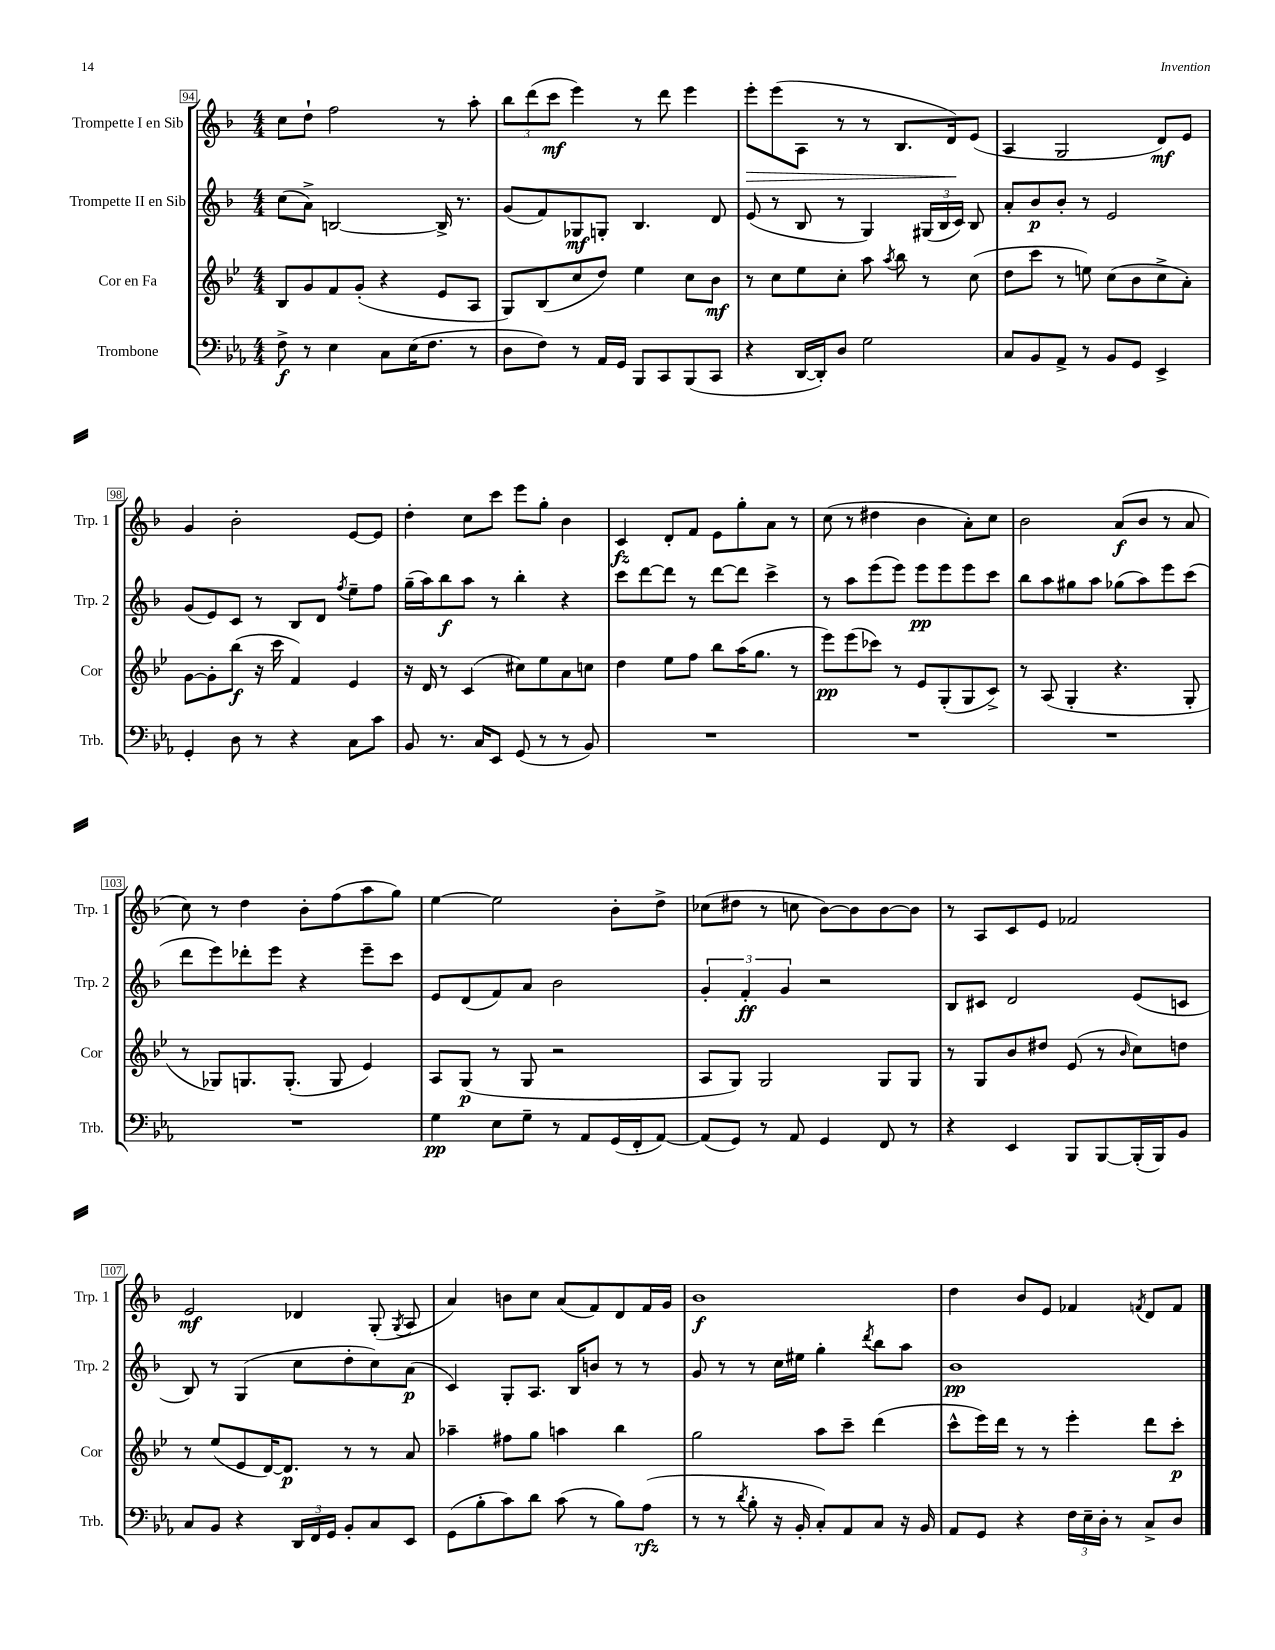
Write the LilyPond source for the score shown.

<<
\new StaffGroup <<
\new Staff = "s0" \with { instrumentName = "Trompette I en Sib" shortInstrumentName = "Trp. 1" } {
    \clef treble \key f \major \numericTimeSignature \time 4/4
    \autoBeamOff c''8[ d''8]-! f''2 r8 a''8-. |
    \tuplet 3/2 { bes''8[ d'''8( c'''8]\mf } e'''4) r8 d'''8 e'''4 |
    e'''8[-.\> e'''8( a8] r8 r8 bes8.[ d'16\!) e'8]( |
    a4 g2 d'8[\mf) e'8] |
    g'4 bes'2-. e'8[~ e'8] |
    d''4-. c''8[ c'''8] e'''8[ g''8]-. bes'4 |
    c'4\fz d'8[-. f'8] e'8[ g''8-. a'8] r8 |
    c''8( r8 dis''4 bes'4 a'8[-.) c''8] |
    bes'2 a'8[\f( bes'8] r8 a'8 |
    c''8) r8 d''4 bes'8[-. f''8( a''8 g''8]) |
    e''4~ e''2 bes'8[-. d''8]-> |
    ces''8[( dis''8] r8 c''8 bes'8[~) bes'8 bes'8~ bes'8] |
    r8 a8[ c'8 e'8] fes'2 |
    e'2\mf des'4 g8-.( \acciaccatura { g8 } a8 |
    a'4) b'8[ c''8] a'8[( f'8) d'8 f'16 g'16] |
    bes'1\f |
    d''4 bes'8[ e'8] fes'4 \acciaccatura { f'8 } d'8[ f'8] \bar "|." |
}
\new Staff = "s1" \with { instrumentName = "Trompette II en Sib" shortInstrumentName = "Trp. 2" } {
    \clef treble \key f \major \numericTimeSignature \time 4/4
    \autoBeamOff c''8[( a'8]->) b2~ b16-> r8. |
    g'8[( f'8) ges8\mf g8]-. bes4. d'8 |
    e'8( r8 bes8 r8 g4) \tuplet 3/2 { gis16[( bes16 c'16]) } bes8 |
    a'8[-. bes'8\p bes'8]-. r8 e'2 |
    g'8[( e'8) c'8] r8 bes8[ d'8] \acciaccatura { f''8 } e''8[-- f''8] |
    g''16[--( a''16) bes''8\f a''8] r8 bes''4-. r4 |
    c'''8[ d'''8~ d'''8] r8 d'''8[~ d'''8] c'''4-> |
    r8 a''8[ e'''8( e'''8]) e'''8[\pp e'''8 e'''8 c'''8] |
    bes''8[ a''8 gis''8 a''8] ges''8[( a''8) e'''8 c'''8]( |
    d'''8[ e'''8) des'''8-. e'''8] r4 e'''8[-- c'''8] |
    e'8[ d'8( f'8) a'8] bes'2 |
    \tuplet 3/2 { g'4-. f'4-.\ff g'4 } r2 |
    bes8[ cis'8] d'2 e'8[( c'8] |
    bes8) r8 g4( c''8[ d''8-. c''8) a'8]\p( |
    c'4) g8[-. a8.] bes16[ b'8] r8 r8 |
    g'8 r8 r8 c''16[ eis''16] g''4-. \acciaccatura { d'''8 } bes''8[ a''8] |
    bes'1\pp \bar "|." |
}
\new Staff = "s2" \with { instrumentName = "Cor en Fa" shortInstrumentName = "Cor" } {
    \clef treble \key bes \major \numericTimeSignature \time 4/4
    \autoBeamOff bes8[ g'8 f'8 g'8]-.( r4 ees'8[ a8] |
    g8[) bes8( c''8 d''8]) ees''4 c''8[ bes'8]\mf |
    r8 c''8[ ees''8 c''8]-. a''8 \acciaccatura { a''8 } bes''8 r8 c''8( |
    d''8[ c'''8] r8 e''8) c''8[( bes'8 c''8-> a'8]-.) |
    g'8[~ g'8-. bes''8]\f( r16 c'''16 f'4) ees'4 |
    r16 d'16 r8 c'4( cis''8[) ees''8 a'8 c''8] |
    d''4 ees''8[ f''8] bes''8[ a''16( g''8.] r8 |
    ees'''8[\pp) ees'''8( ces'''8]) r8 ees'8[ g8-.( g8 c'8]->) |
    r8 a8( g4-. r4. g8-. |
    r8 ges8[) g8. g8.]-.( g8 ees'4) |
    a8[ g8]\p( r8 g8 r2 |
    a8[ g8]) g2 g8[ g8] |
    r8 g8[ bes'8 dis''8] ees'8( r8 \grace { bes'16 } c''8[) d''8] |
    r8 ees''8[( ees'8 d'16~) d'8.]\p r8 r8 a'8 |
    aes''4-- fis''8[ g''8] a''4 bes''4 |
    g''2 a''8[ c'''8]-- d'''4( |
    c'''8[-^ ees'''16) d'''16] r8 r8 ees'''4-. d'''8[ c'''8]-.\p \bar "|." |
}
\new Staff = "s3" \with { instrumentName = "Trombone" shortInstrumentName = "Trb." } {
    \clef bass \key ees \major \numericTimeSignature \time 4/4
    \autoBeamOff f8->\f r8 ees4 c8[ ees16( f8.] r8 |
    d8[ f8]) r8 aes,16[ g,16] bes,,8[ c,8 bes,,8( c,8] |
    r4 d,16[~ d,16-.) d8] g2 |
    c8[ bes,8 aes,8]-> r8 bes,8[ g,8] ees,4-> |
    g,4-. d8 r8 r4 c8[ c'8] |
    bes,8 r8. c16[ ees,8] g,8( r8 r8 bes,8) |
    R1 |
    R1 |
    R1 |
    R1 |
    g4\pp ees8[ g8]-- r8 aes,8[ g,16( f,16-. aes,8]~) |
    aes,8[( g,8]) r8 aes,8 g,4 f,8 r8 |
    r4 ees,4 bes,,8[ bes,,8~ bes,,16-.( bes,,16) bes,8] |
    c8[ bes,8] r4 \tuplet 3/2 { d,16[ f,16 g,16] } bes,8[-. c8 ees,8] |
    g,8[( bes8-. c'8) d'8] c'8( r8 bes8[) aes8]\rfz( |
    r8 r8 \acciaccatura { d'8 } bes8-. r16 bes,16-. c8[-.) aes,8 c8] r16 bes,16 |
    aes,8[ g,8] r4 \tuplet 3/2 { f16[ ees16-- d16]-. } r8 c8[-> d8] \bar "|." |
}
>>
>>
\layout { \context { \Score currentBarNumber = #94 \override BarNumber.stencil = #(make-stencil-boxer 0.1 0.3 ly:text-interface::print) } }
